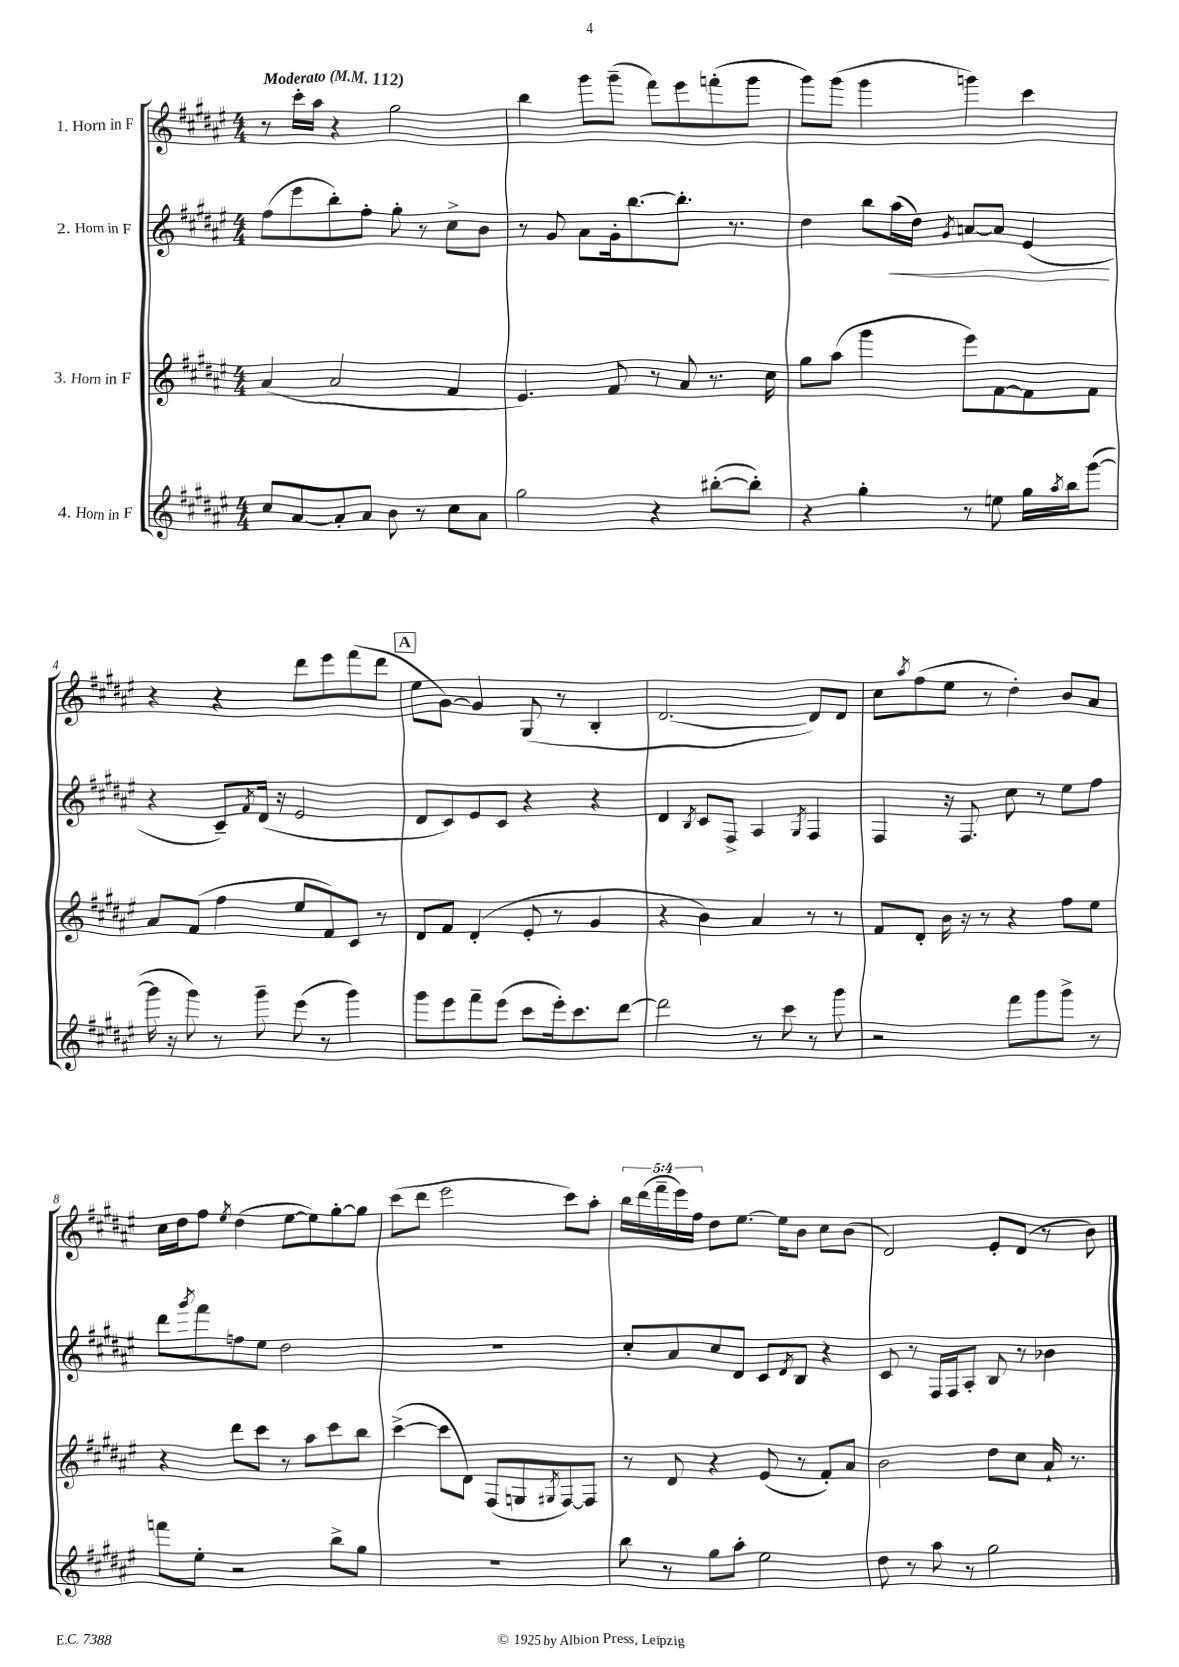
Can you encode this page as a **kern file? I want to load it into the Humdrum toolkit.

**kern	**kern	**kern	**kern
*staff4	*staff3	*staff2	*staff1
*clefG2	*clefG2	*clefG2	*clefG2
*k[f#c#g#d#a#e#]	*k[f#c#g#d#a#e#]	*k[f#c#g#d#a#e#]	*k[f#c#g#d#a#e#]
*M4/4	*M4/4	*M4/4	*M4/4
*MM112	*MM112	*MM112	*MM112
8cc#	(4a#	(8ff#	8r
[8a#	.	8eee#	16ccc#'
.	.	.	16aa#
8a#']	2a#	8bb')	4r
8a#	.	8ff#'	.
8b	.	8gg#'	2gg#
8r	.	8r	.
8cc#	4f#	8cc#^	.
8a#	.	8b	.
=	=	=	=
2gg#	4.e#)	8r	4bb
.	.	8g#	.
.	.	8a#	8ggg#
.	8f#	16g#'	(8ggg#~
.	.	[8.bb	.
4r	8r	.	8fff#)
.	8a#	8.bb']	8eee#
([8bb#'	8.r	.	(8fff'
.	.	8.r	.
8bb#'])	.	.	8ggg#
.	16cc#	.	.
=	=	=	=
4r	8gg#	4dd#	8ggg#)
.	(8aa#	.	(8ggg#
4gg#'	4ggg#	8bb	4ggg#
.	.	(16aa#	.
.	.	16dd#)	.
.	.	8qg#	.
8r	8eee#)	[8a	4ggg)
8ee	[8f#	8a]	.
16gg#	8f#]	(4e#	4ccc#
8qaa#	.	.	.
16bb	.	.	.
([8ggg#	8f#	.	.
=	=	=	=
16ggg#]	8a#	4r	4r
16r	.	.	.
8ggg#)	(8f#	.	.
8r	4ff#	8c#~)	4r
.	.	8qf#	.
8ggg#~	.	(16d#	.
.	.	16r	.
(8eee#	8ee#	2e#	8ddd#
8r	8f#)	.	8eee#
4ggg#)	8c#	.	(8fff#
.	8r	.	8ddd#
=	=	=	=
8ggg#	8d#	8d#	8ee#
8eee#	8f#	8c#)	[8g#)
8fff#~	(4d#'	8e#	4g#]
(8eee#	.	8c#	.
8ccc#	8e#'	4r	(8G#
16eee#')	8r	.	8r
8.ccc#	.	.	.
.	4g#	4r	4B'
[8ddd#	.	.	.
=	=	=	=
2ddd#]	4r	4d#	[2.d#
.	.	8qB	.
.	4b)	8c#	.
.	.	8F#^	.
8r	4a#	4A#	.
8ccc#	.	.	.
.	.	8qG#	.
8r	8r	4F#	8d#])
8ggg#	8r	.	8d#
=	=	=	=
2r	8f#	4F#	8cc#
.	.	.	8qaa#
.	8d#'	.	(8ff#
.	16b	16r	8ee#
.	16r	8.F#	.
.	8r	.	8r
8fff#	4r	8cc#	4dd#')
8ggg#	.	8r	.
8ggg#^	8ff#	8ee#	8b
8r	8ee#	8ff#	8a#
=	=	=	=
8fff	4r	8ddd#	16cc#
.	.	.	16dd#
.	.	8qggg#	.
8ee#'	.	8fff#	8ff#
.	.	.	8qee#
2r	8ddd#	8ff	(4dd#
.	8ccc#	8ee#	.
.	8r	2dd#	[8ee#
.	8aa#	.	8ee#])
8bb^	8ccc#	.	[8gg#'
8gg#	8bb	.	8gg#]
=	=	=	=
1r	([4ccc#^	1r	(8ccc#
.	.	.	8ddd#
.	8ccc#]	.	2eee#
.	8d#)	.	.
.	(8F#	.	.
.	8G	.	.
.	8qG#	.	.
.	[8F#)	.	8ccc#)
.	8F#]	.	8aa#'
=	=	=	=
8bb	8r	8cc#'	20bb
.	.	.	(20ddd#
.	.	.	20fff#~
8r	8d#	8a#	.
.	.	.	20eee#)
.	.	.	20ff#
8gg#	4r	8cc#	8dd#
8aa#'	.	8d#	[8.ee#
2ee#	(8e#	8c#	.
.	.	.	16ee#]
.	.	8qd#	.
.	8r	8B	8b
.	8f#')	4r	8cc#
.	8a#	.	(8b
=	=	=	=
8dd#	2b	8c#	2d#)
8r	.	8r	.
8aa#	.	16F#	.
.	.	16F#	.
8r	.	8A#'	.
2gg#	8dd#	8B	8e#'
.	8cc#	8r	(8d#
.	16a#`	4b-	8r
.	8.r	.	.
.	.	.	8b)
==	==	==	==
*-	*-	*-	*-
